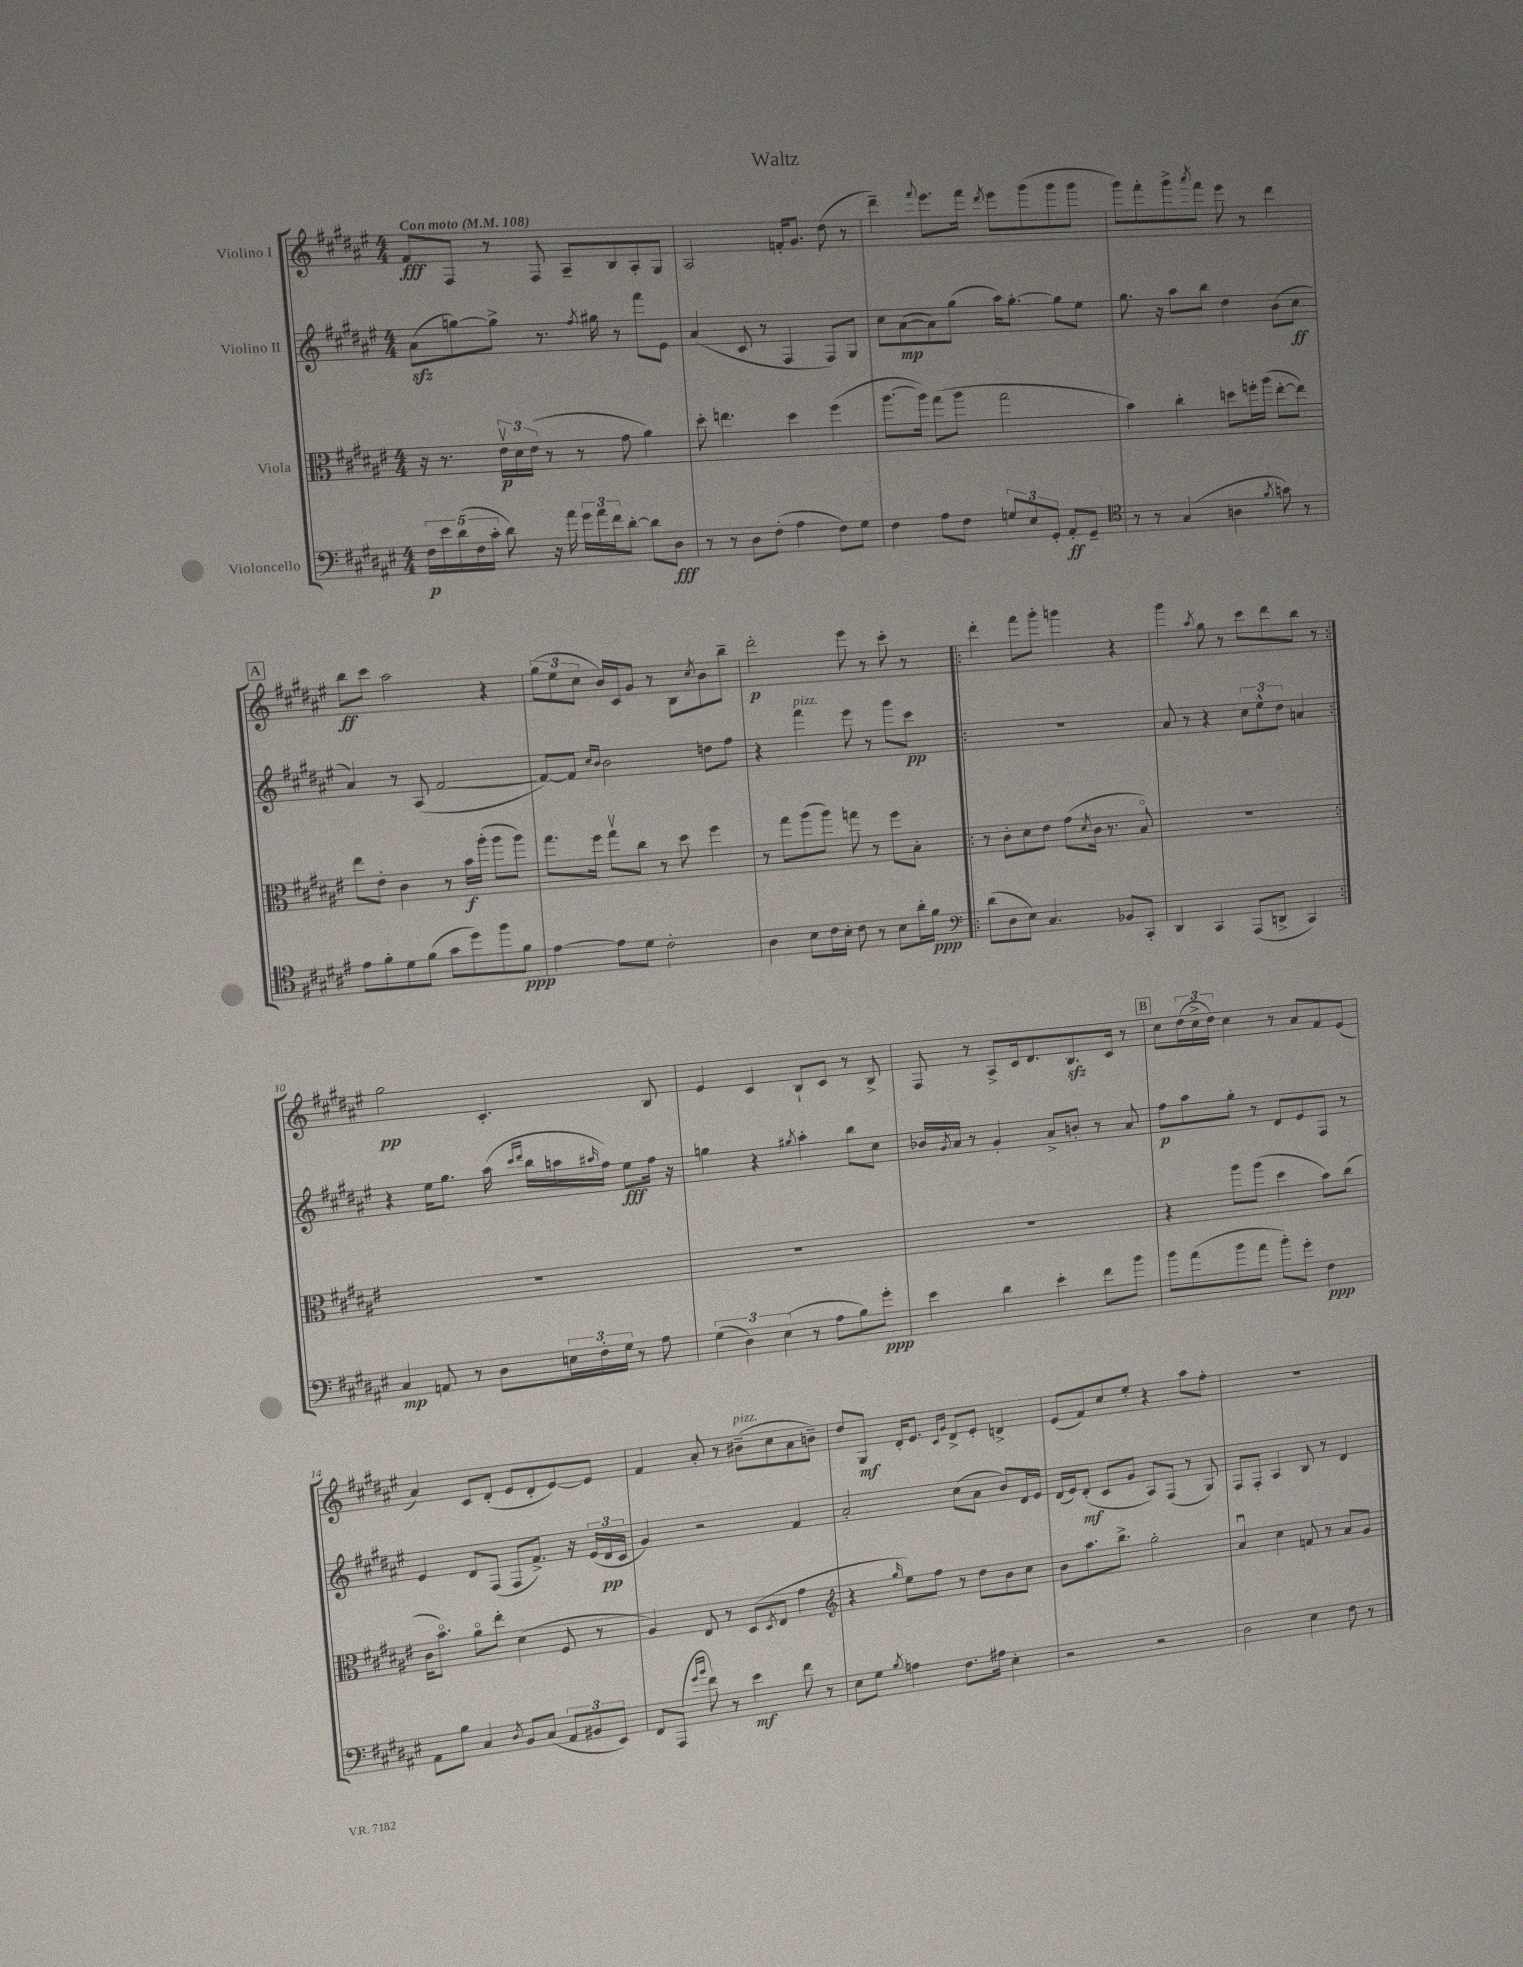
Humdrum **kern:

**kern	**kern	**kern	**kern
*staff4	*staff3	*staff2	*staff1
*clefF4	*clefC3	*clefG2	*clefG2
*k[f#c#g#d#a#e#]	*k[f#c#g#d#a#e#]	*k[f#c#g#d#a#e#]	*k[f#c#g#d#a#e#]
*M4/4	*M4/4	*M4/4	*M4/4
*MM108	*MM108	*MM108	*MM108
20F#\LL	16r	(8a#\L	8f#/L
20e#\	.	.	.
.	8.r	.	.
(20d#\	.	.	.
.	.	[8gg\)	8F#/J
20F#\	.	.	.
20c#'\JJ	.	.	.
8d#\)	24e#v\LL	8gg^\]J	8r
.	24d#\	.	.
.	(24e#\JJ	.	.
16r	8r	8.r	8F#/
16a#\	.	.	.
24g#\LL	8r	.	8A#~/L
24a#\	.	.	.
.	.	8qff#/	.
.	.	16gg#\	.
24f#\J	.	.	.
[8d#'\J	8g#\	8r	8B/
8d#\]L	4a#\)	8fff#\L	8A#'/
8D#\J	.	8e#\J	8G#/J
=	=	=	=
8r	8dd#'\	(4a#/	2A#/
8r	4.ee\	.	.
8D#\L	.	8c#/	.
(8F#'\J	.	8r	.
4A#\	4dd#\	4F#/	16f'/LK
.	.	.	8.g#/J
8F#\L)	(4ff#\	8F#/L)	(8dd#\
8G#\J	.	8G#/J	8r
=	=	=	=
4F#\	[8.aa#\L	8cc#\L	4ddd#~\)
.	.	([8a#\	.
.	16aa#\]Jk)	.	.
.	.	.	8qqfff#/
8A#\L	(8gg#\L	8a#\])	8.eee#\L
8F#\J	8aa#\J	(8gg#\J	.
.	.	.	16fff#\Jk
.	.	.	8qddd#/
12G/L	2gg#\	16aa#\LK)	8eee#\L
.	.	[8.gg#'\J	.
12E#/	.	.	.
.	.	.	(8ggg#\
12GG#'/J	.	.	.
8AA#'/L	.	8gg#\]L	8ggg#\
8GG#~/J	.	8ee#\J	8ggg#\J
=	=	=	=
*clefC4	*	*	*
8r	4b\)	8.gg#\	8ggg#\L)
8r	.	.	8fff#'\
.	.	16r	.
(4G#/	4cc#'\	8aa#\L	8ggg#^\
.	.	.	8qaaa#/
.	.	8bb\J	8fff#\J
4A\	8dd\L	4dd#\	8eee#\
.	16ff'\L	.	8r
.	(16aa#\JJ	.	.
8qf#/	.	.	.
8g\)	[8ee#'\L	(8b\L	4ddd#\
8r	8ee#\]J)	8cc#\J	.
=	=	=	=
8e#\L	8ee#\L	4a#/)	8bb\L
8f#'\	8e#'\J	.	8ccc#\J
8d#\	4c#\	8r	2aa#\
(8f#\J	.	(8A#/	.
8g#\L	8r	[2f#/	.
8dd#\)	16b\LL	.	.
.	(16aa#'\JJ	.	.
8ff#\	8aa#\L	.	4r
8f#\J	8aa#\J)	.	.
=	=	=	=
[4e#\	8.gg#\L	8f#/_L)	(12gg#\L
.	.	.	12ee#\
.	.	8f#/]J	.
.	.	.	12cc#\J
.	16ff#\Jk	.	.
.	.	16qqcc#/LL	.
.	.	16qqb/JJ	.
8e#\]L	8gg#v\L	2b\	16b/LL)
.	.	.	16c#/J
8d#\J	8cc#\J	.	8g#/J
2c#'\	8r	.	8r
.	8dd#\	.	8B\L
.	.	.	8qcc#/
.	4ff#\	8dd\L	8b\
.	.	8ff#\J	8bb~\J
=	=	=	=
4A#\	8r	4r	2ddd#'\
.	8gg#\L	.	.
8B\L	(8aa#\	4fff#\	.
16c#\L	8aa#\J)	.	.
16B'\JJ	.	.	.
8c#\	8gg\	8eee#\	8eee#\
8r	8r	8r	8r
8B\L	8ff#\L	8ggg#\L	8ccc#'\
16a#'\L	8B'\J	8ccc#\J	8r
16f#\JJ	.	.	.
=!|:	=!|:	=!|:	=!|:
*clefF4	*	*	*
(8d#\L	8r	1r	4ddd#'\
8D#\	8c#'\L	.	.
8E#\J)	8d#\	.	8fff#\L
4.C#/	8e#\J	.	8ggg#'\J
.	(8g#\L	.	4ggg\
.	8qd#/	.	.
.	16c#\Jk	.	.
.	8.r	.	.
8BB-/L	.	.	4r
8CC#'/J	8Bo/)	.	.
=	=	=	=
4DD#/	1r	8a#/	4ggg#\
.	.	8r	.
.	.	.	8qaa#/
4CC#/	.	4r	8gg#\
.	.	.	8r
(8AAA#/L	.	12cc#\L	8ccc#\L
.	.	12ee#^^\	.
8DD^/J	.	.	8ddd#\
.	.	12dd#\J	.
4CC#/)	.	4a/	8bb\J
.	.	.	8r
=:|!	=:|!	=:|!	=:|!
4C#/	1r	4r	2gg#\
8AA/	.	16ee#\LK	.
.	.	8.gg#\J	.
8r	.	.	.
8D#\L	.	(16aa#\	4.c#'/
.	.	16qqccc#/LL	.
.	.	16qqddd#/JJ	.
.	.	16bb\LL	.
24E\L	.	16aa\	.
24F#'\	.	.	.
.	.	16qqaa#/	.
.	.	16ff#\JJ)	.
24G#\JJ	.	.	.
8r	.	8ee#\L	.
8A#\	.	16ff#\Jk	8B/
.	.	16r	.
=	=	=	=
(6G#\	1r	4gg\	4e#/
6D#\)	.	.	.
.	.	4r	4c#/
(6E#\	.	.	.
.	.	8qgg#/	.
8r	.	4aa#'\	8B`/L
8A#\L	.	.	8c#/J
8B\)	.	8bb\L	8r
8g#'\J	.	8cc#\J	8B^/
=	=	=	=
4e#\	1r	16b-/LL	8F#/
.	.	8qg#/	.
.	.	16a#/JJ	.
.	.	8r	8r
4d#\	.	4g#'/	8A#^/L
.	.	.	16c#/k
.	.	.	8.d#/
4e#'\	.	8a#^/L	.
.	.	8b'/J	8.B/
8f#\L	.	8r	.
.	.	.	16c#/Jk
8b\J	.	8a#/	8r
=	=	=	=
8b\L	4r	8ff#\L	8cc#\L
(8a#\	.	8aa#\	(24dd#\L
.	.	.	24cc#^\
.	.	.	24dd#\JJ)
8b\	8aa#\L	8gg#'\J	4cc#\
8a#\J	(8aa#\J	8r	.
8b'\L)	4dd#\	8d#/L	8r
8g#'\J	.	8e#/	8a#/L
4F#\	8b\L)	8F#/J	8f#/
.	(8cc#\J	8r	(8e#/J
=	=	=	=
8AA#\L	16c#\LK	4e#/	4a#/)
.	8.bo\J)	.	.
8B\J	.	.	.
4C#/	8a#o\L	8d#/L	8c#/L
.	8ee#'\J	(8F#/J	(8d#'/J
8qD#/	.	.	.
8BB/L	(4d#\	8F#/L	8e#/L
(8C#/J	.	8.f#^/J)	8d#'/
12AA#/L	8F#/	.	[8e#/)
.	.	16r	.
12BB#/	.	.	.
.	8r	(24e#/LL	8e#/]J
12EE#/J)	.	24d#/	.
.	.	24c#/JJ	.
=	=	=	=
8FF#/L	4A#/)	4g#/)	4f#/
(8AAA#/J	.	.	.
16qqg#/LL	.	.	.
16qqb/JJ	.	.	.
8f#\)	8E#/	2r	8a#'/
8r	8r	.	8r
4e#\	(8D#/L	.	(8b#~\L
.	8qD#/	.	.
.	8E#/J	.	8cc#\
8f#\	4g#\	4f#/	8a#\
8r	.	.	8b~\J)
=	=	=	=
*	*clefG2	*	*
8E#\L	4r	2a#'/	8dd#/L
8G#\J	.	.	8G#/J
8qB/	16qqgg#/	.	.
4A\	8ee#\L)	.	16d#'/LK
.	.	.	8.e#/J
.	8ff#\J	.	.
.	.	.	16qqc#/LL
.	.	.	16qqg#/JJ
8.F#\L	8r	(8cc#\L	8d#^/L
.	8dd#\L	8a#\J	8e#'/J
16A#\Jk	.	.	.
4E#'\	8b\	8b/L)	4d^/
.	8cc#\J	16d#/L	.
.	.	16e#/JJ	.
=	=	=	=
2r	8b\L	(16d#/LL	(8e#/L
.	.	16e#/J)	.
.	8.aa#\	(8d#'/J	8f#/)
.	.	8c#/L	8cc#/
.	8.bb^\J	.	.
.	.	8g#/J	8ee#'/J
2r	2gg#'\	8A#/L)	4r
.	.	(8F#/J	.
.	.	8r	8aa#\L
.	.	8G#/)	8ff#'\J
=	=	=	=
2D#\	4a#u/	8F#/L	1r
.	.	8F#'/J	.
.	4cc#\	4A#/	.
4E#\	8f/	8B/	.
.	8r	8r	.
8F#\	8a#/L	4d#/	.
8r	8g#/J	.	.
==	==	==	==
*-	*-	*-	*-
